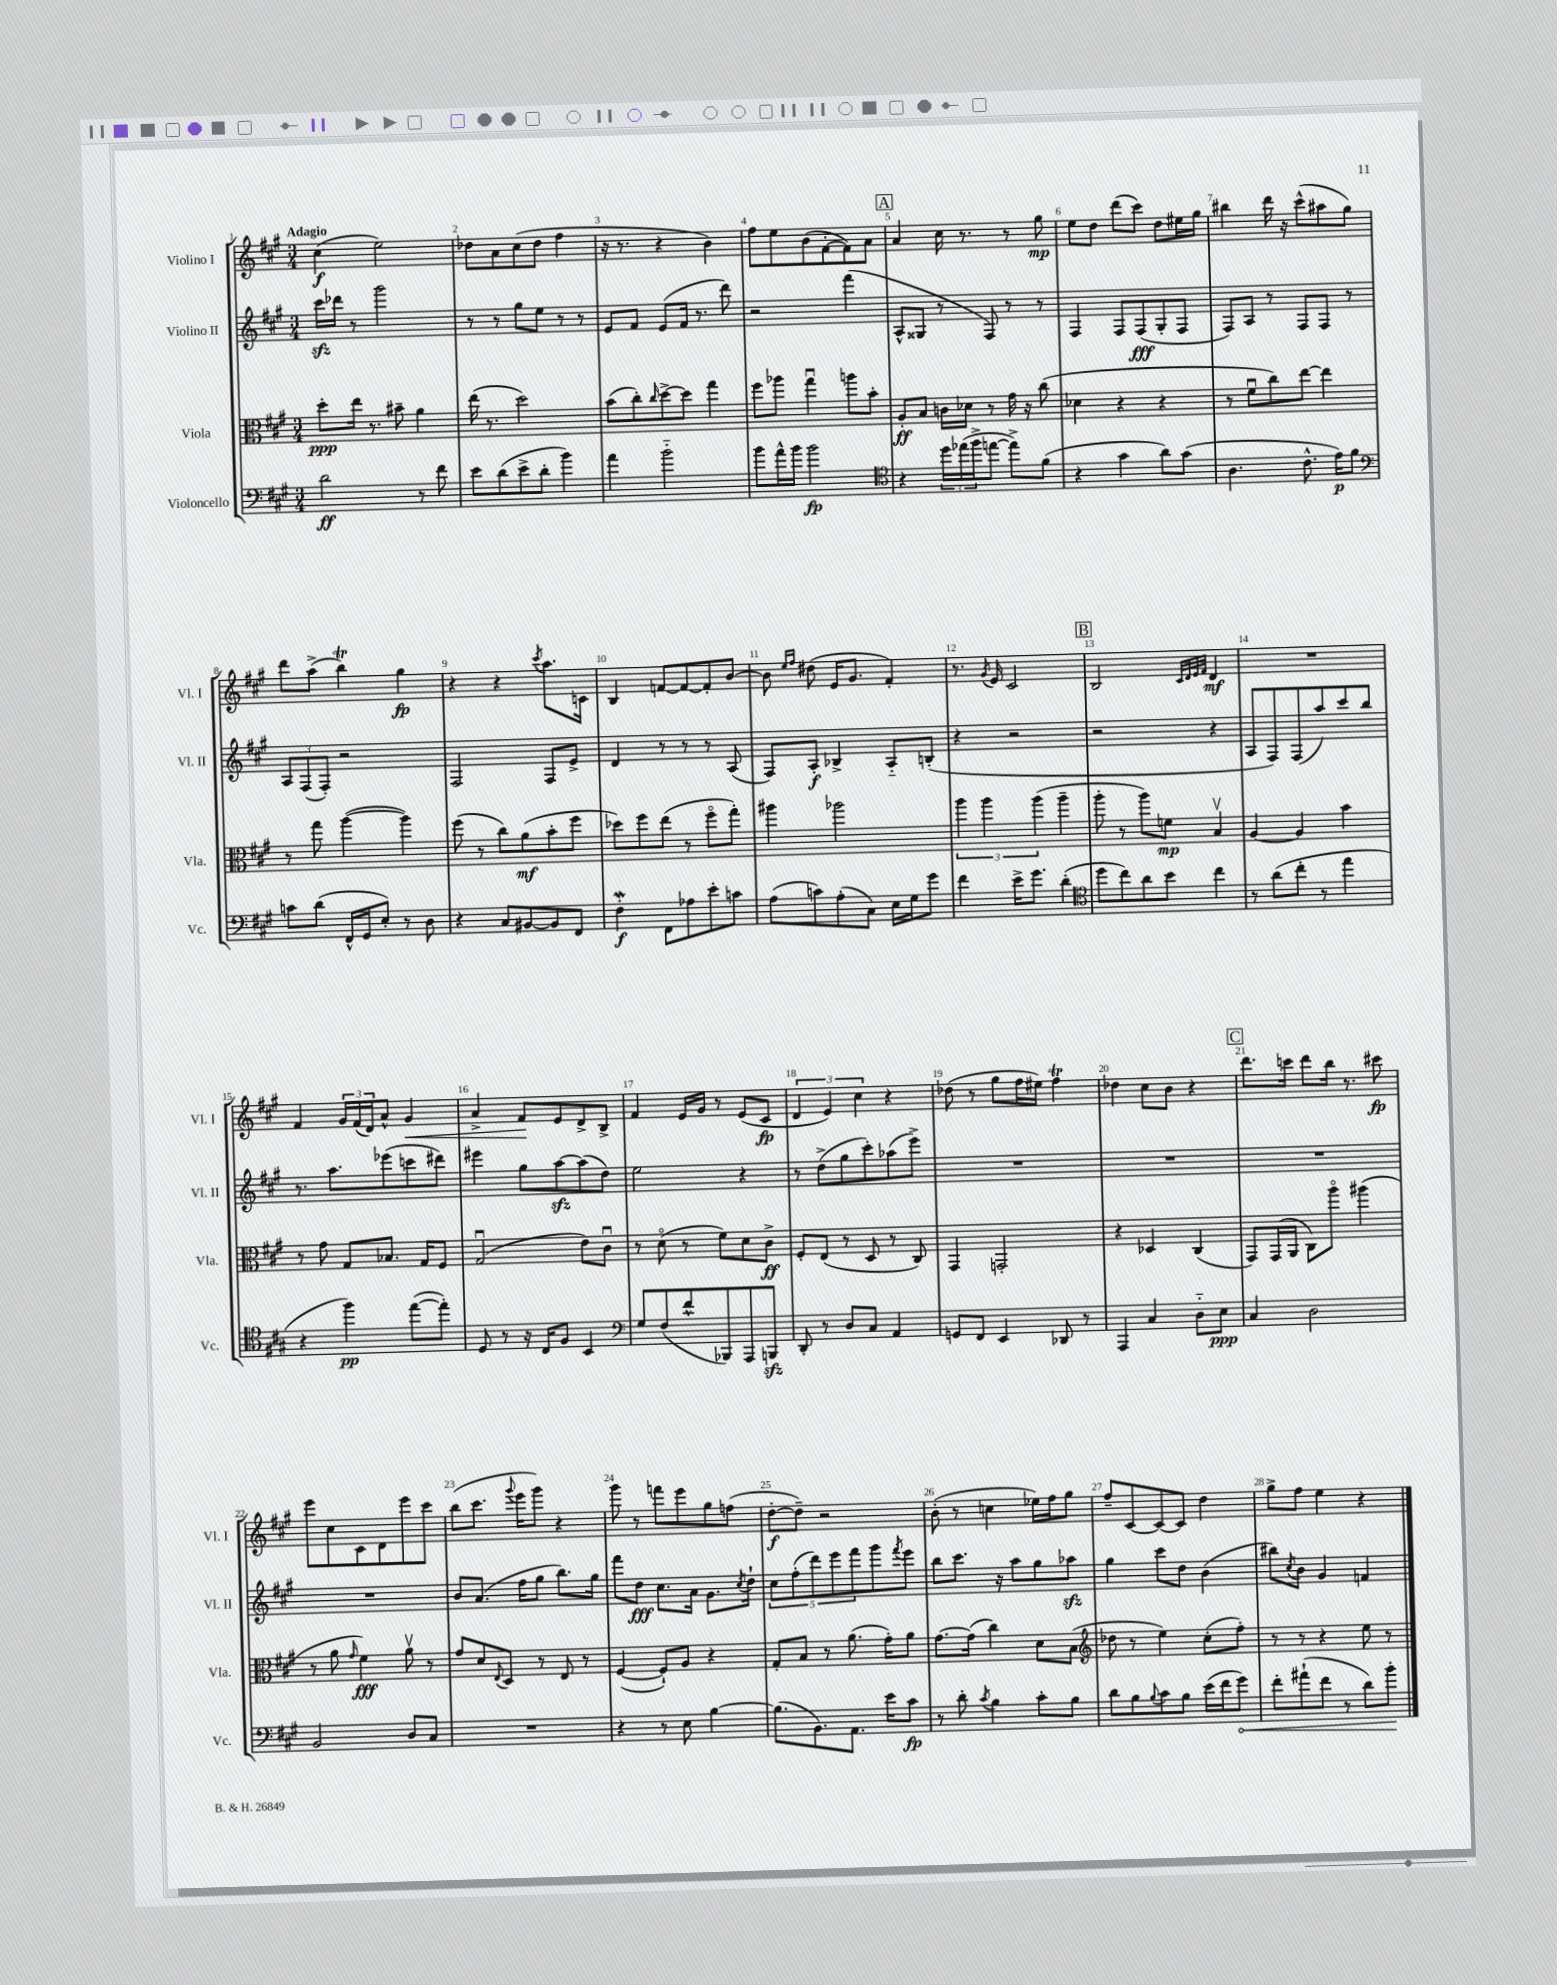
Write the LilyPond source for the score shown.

<<
\new StaffGroup <<
\new Staff = "s0" \with { instrumentName = "Violino I" shortInstrumentName = "Vl. I" } {
    \clef treble \key a \major \numericTimeSignature \time 3/4 \tempo "Adagio"
    cis''4\f( e''2) |
    des''8 a'8 cis''8( des''8 fis''4 |
    r16 r8. r4 b'4) |
    fis''8 e''8 b'8( fis'8~-. fis'8) a'8 |
    \mark \markup { \box "A" } a'4 cis''16 r8. r8 gis''8\mp |
    e''8 d''8 d'''8( cis'''8) d''8 eis''16 gis''16 |
    bis''4 d'''16 r16 cis'''8-^( ais''8 gis''8) |
    d'''8 a''8->( b''4\trill) gis''4\fp |
    r4 r4 \acciaccatura { cis'''8 } a''8. c'16 |
    b4 f'8~ f'8~ f'8-. b'8~ |
    b'8 \grace { e''16 fis''16 } dis''8( e'16 gis'8. fis'4-.) |
    r8. \acciaccatura { gis'8 } e'16 cis'2 |
    \mark \markup { \box "B" } b2 \grace { cis'32 d'32 e'32 fis'32 } d'4\mf |
    R2. |
    fis'4 \tuplet 3/2 { gis'16 fis'16( d'16) } a'8-^ gis'4\< |
    a'4-> fis'8\! e'8 d'8-> b8-> |
    fis'4 e'16 gis'16 r8 e'8( cis'8\fp |
    \tuplet 3/2 { d'4 e'4) cis''4 } r4 |
    des''8( r8 gis''8 fis''16 eis''16) fis''4\trill |
    des''4 cis''8 b'8 r4 |
    \mark \markup { \box "C" } d'''8. c'''16 d'''8 b''16 r8. cis'''8\fp |
    e'''8 cis''8 cis'8 d'8 e'''8 cis'''8 |
    b''8( cis'''8. \appoggiatura { gis'''8 } e'''16 gis'''8) r4 |
    gis'''8 r8 f'''8 e'''8 gis''8 f''8( |
    d''8~-.\f d''8--) r2 |
    b'8-.( r8 c''4 ees''16) fis''16 gis''8 |
    fis''8-- cis'8~ cis'8~ cis'8 d''4 |
    gis''8-> fis''8 e''4 r4 \bar "|." |
}
\new Staff = "s1" \with { instrumentName = "Violino II" shortInstrumentName = "Vl. II" } {
    \clef treble \key a \major \numericTimeSignature \time 3/4
    cis'''16\sfz des'''16 r8 gis'''2 |
    r8 r8 gis''8 e''8 r8 r8 |
    e'8 fis'8 e'8( fis'16 r8. d'''8) |
    r2 fis'''4( |
    \mark \markup { \box "A" } a8-^ gisis8 r8 fis8) r8 r8 |
    fis4 fis8 fis8\fff( gis8-. fis8 |
    fis8) a8 r8 fis8 fis8 r8 |
    \tuplet 3/2 { a8 fis8( fis8-.) } r2 |
    fis2 fis8 e'8-> |
    d'4 r8 r8 r8 a8( |
    fis8) a8-.\f bes4-> a8-_ b8-.( |
    r4 r2 |
    \mark \markup { \box "B" } r2 r4 |
    a8 fis8) fis8( a''8) cis'''8 b''8 |
    r8. a''8. ees'''8( c'''8 dis'''8) |
    eis'''4 gis''8 a''8~\sfz a''8( d''8) |
    e''2 r4 |
    r8 d''8->( gis''8 cis'''8-.) aes''8( e'''8->) |
    R2. |
    R2. |
    \mark \markup { \box "C" } R2. |
    R2. |
    b'8 a'8.( fis''16 gis''8 b''8.) gis''16 |
    fis'''8 d''8\fff cis''8. a'16 gis'8. \acciaccatura { cis''8 } d''16-! |
    \tuplet 5/4 { cis''8 fis''8-.( d'''8) e'''8 fis'''8 } gis'''8 \acciaccatura { fis'''8 } e'''8 |
    b''8 cis'''8. r16 a''8 gis''8 aes''8\sfz |
    gis''4 cis'''8 d''8 b'4( |
    bis''8) \acciaccatura { cis''8 } b'8 gis'4 f'4 \bar "|." |
}
\new Staff = "s2" \with { instrumentName = "Viola" shortInstrumentName = "Vla." } {
    \clef alto \key a \major \numericTimeSignature \time 3/4
    d''8-.\ppp e''16 r8. bis'8-- a'4 |
    e''16( r8. d''2) |
    b'8( cis''8-.) \grace { cis''16 } d''8~-> d''8 gis''4 |
    fis''8 aes''8 gis''4\downbow a''8 b'8-. |
    \mark \markup { \box "A" } a8-.\ff b8 c'16 des'16 r8 gis'16 r16 cis''8( |
    des'4 r4 r4 |
    r8 fis'8\downbow cis''8) e''8~ e''4 |
    r8 gis''8 a''4~( a''4) |
    fis''8( r8 cis''8) a'8\mf( b'8-. fis''8 |
    des''8) fis''8 e''8( r8 fis''8\flageolet gis''8-.) |
    ais''4 aes''2 |
    \tuplet 3/2 { a''4 a''4 a''4( } a''4-- |
    \mark \markup { \box "B" } a''8-. r8 a''8) f'8\mp b4\upbow |
    a4~ a4 b'4 |
    r8 gis'8 gis8 bes8. gis16 fis8 |
    gis2\downbow( e'8) cis'8\downbow |
    r8 d'8\flageolet( r8 fis'8) d'8 cis'8->\ff |
    fis8-. e8( r8 d8 r8 cis8) |
    gis,4 g,2-. |
    r4 des4 cis4( |
    \mark \markup { \box "C" } gis,8) gis,16( a,16 cis8) a''8\flageolet ais''4( |
    r8 a'8 \grace { gis'16 } fis'4\fff) a'8\upbow r8 |
    gis'8 d'8 \appoggiatura { e8 } d8 r8 e8 r8 |
    fis4~( fis8-!) a8 r4 |
    gis8-. b8 r8 a'8.( gis'16-.) a'8 |
    gis'8.~ gis'16( cis''4) d'8 b8( |
    \clef treble des''8 r8 e''4) cis''8-.( fis''8-.) |
    r8 r8 r4 e''8 r8 \bar "|." |
}
\new Staff = "s3" \with { instrumentName = "Violoncello" shortInstrumentName = "Vc." } {
    \clef bass \key a \major \numericTimeSignature \time 3/4
    d'2\ff r8 fis'8 |
    e'8 d'8( e'8-> d'8-. b'4) |
    a'4 b'2-_ |
    b'8 a'16-^ b'16 b'2\fp |
    \mark \markup { \box "A" } \clef tenor r4 \tuplet 3/2 { d''16 ees''16( fis''16-> } e''8~ e''8->) fis'8( |
    r4 gis'4 a'8) gis'8( |
    a4. cis'8.-^ e'16\p) fis'8 |
    \clef bass c'8 d'8( fis,16-^ gis,16 e8-.) r8 d8 |
    r4 cis8 bis,8~ bis,8 fis,8 |
    fis4-.\mordent\f fis,8 aes8 e'8-. c'8 |
    a8( c'8) a8-.( cis8) e16 gis16 gis'8 |
    fis'4 e'16-> gis'8. d'4-.( |
    \mark \markup { \box "B" } \clef tenor d''8 cis''8) a'8 b'8 cis''4 |
    r8 a'8( cis''8-. r8 e''4 |
    r4 fis''4\pp) e''8~( e''8-.) |
    d8 r8 r16 cis16 fis8 b,4 |
    \clef bass gis8 fis8( fis'8-^ bes,,8) a,,8 b,,8\sfz |
    d,8-. r8 d8 cis8 a,4 |
    g,8 fis,8 e,4 des,8 r8 |
    a,,4 cis4 d8-_ e8\ppp |
    \mark \markup { \box "C" } cis4 d2 |
    b,2 d8 cis8 |
    R2. |
    r4 r8 e8 b4~ |
    b8.( b,8.) a,8. e'16 cis'8\fp |
    r8 d'8-. \acciaccatura { cis'8 } b4 cis'8-. b8 |
    d'8 b8 \appoggiatura { b8 } cis'8 b8 e'16( fis'16 \once \override Hairpin.circled-tip = ##t gis'8\<) |
    fis'8-. ais'8-!( fis'8 r8 d'8) b'8-.\! \bar "|." |
}
>>
>>
\layout { \context { \Score \override BarNumber.break-visibility = ##(#f #t #t) barNumberVisibility = #all-bar-numbers-visible } }
